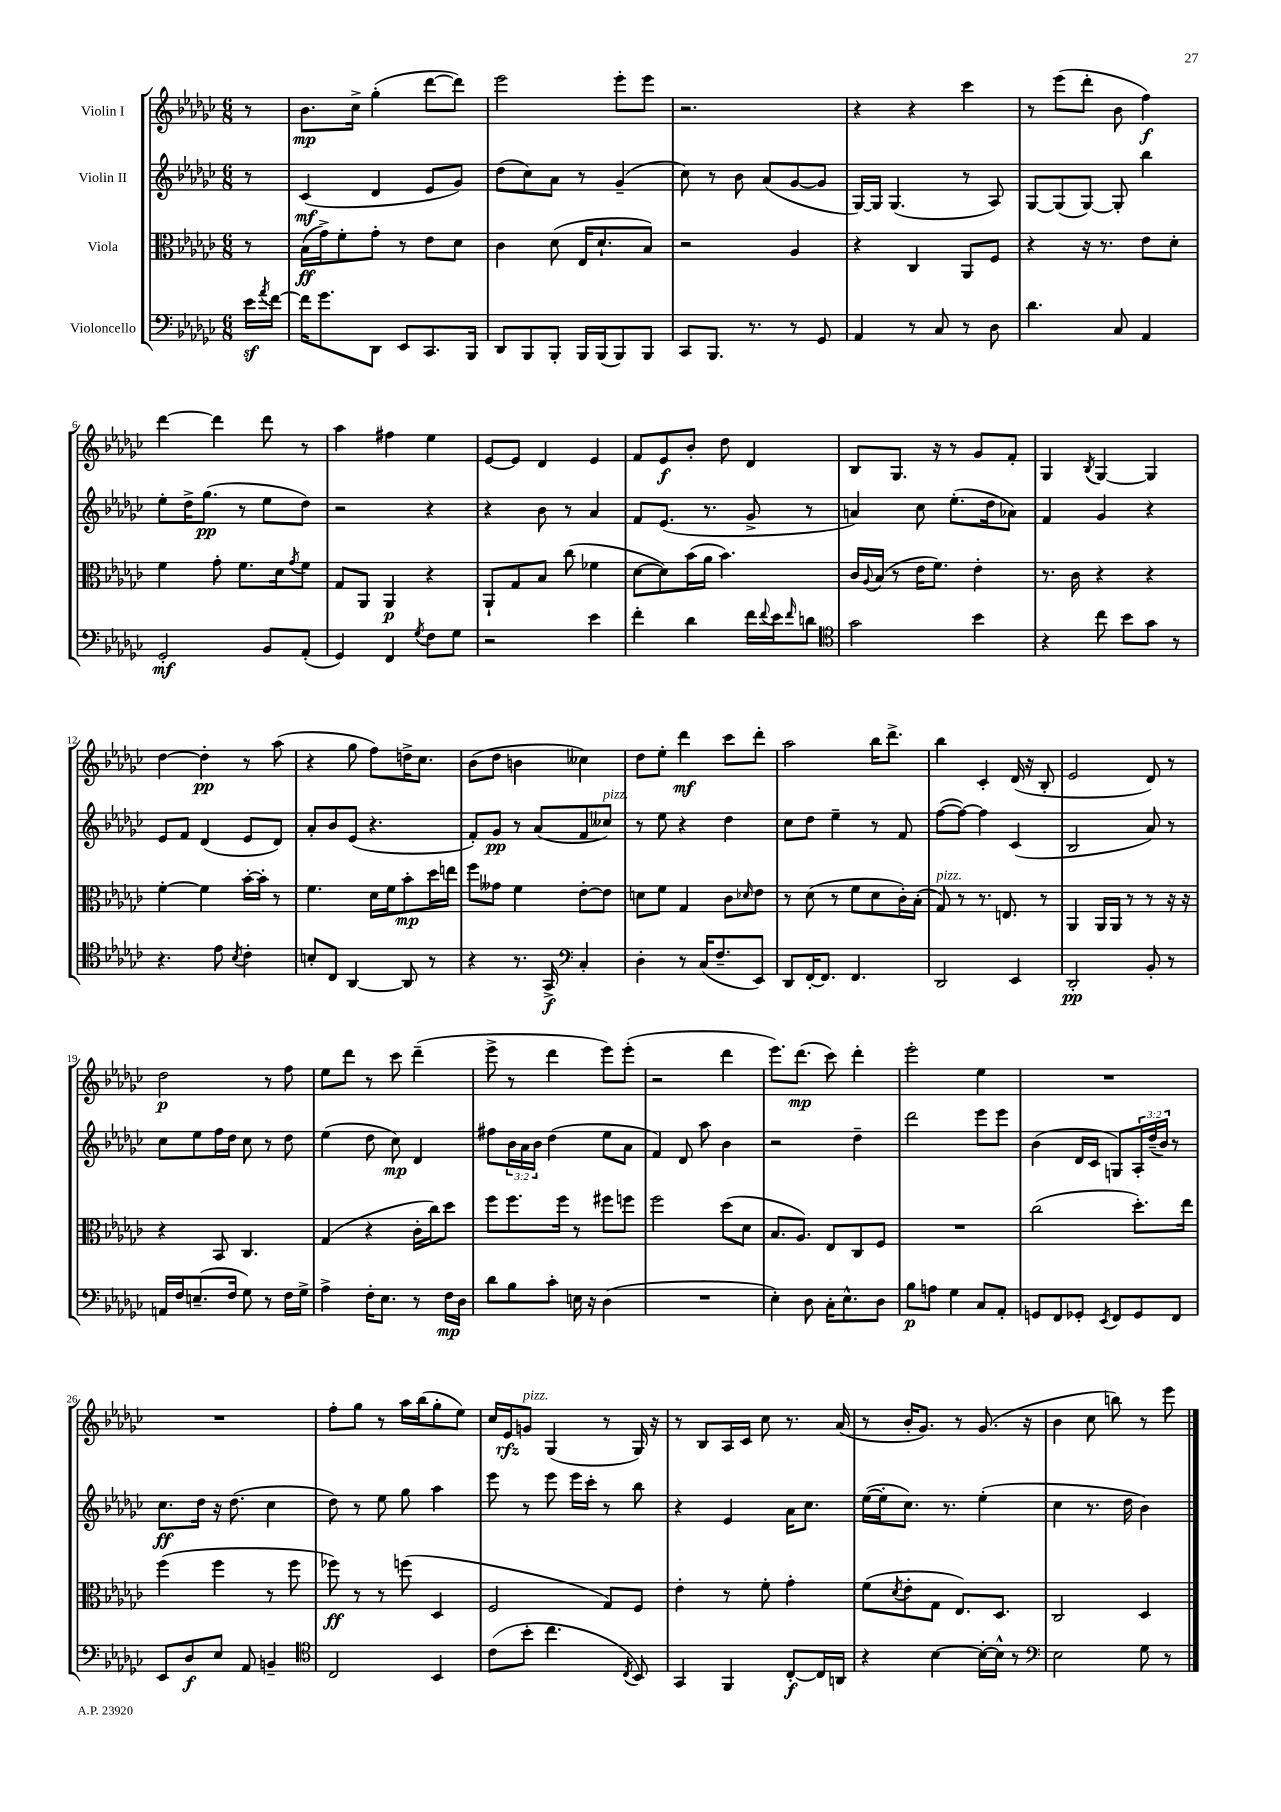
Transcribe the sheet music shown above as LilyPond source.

<<
\new StaffGroup <<
\new Staff = "s0" \with { instrumentName = "Violin I" } {
    \clef treble \key ges \major \numericTimeSignature \time 6/8 \partial 8
    r8 |
    bes'8.\mp ces''16-> ges''4-.( des'''8~ des'''8) |
    ees'''2 ees'''8-. ees'''8 |
    r2. |
    r4 r4 ces'''4 |
    r8 ees'''8( des'''8-. bes'8 f''4\f) |
    des'''4~ des'''4 des'''8 r8 |
    aes''4 fis''4 ees''4 |
    ees'8~ ees'8 des'4 ees'4 |
    f'8 ees'8\f bes'8-. des''8 des'4 |
    bes8 ges8. r16 r8 ges'8 f'8-. |
    ges4 \acciaccatura { bes8 } ges4~ ges4 |
    des''4~ des''4-.\pp r8 aes''8( |
    r4 ges''8 f''8) d''16-> ces''8. |
    bes'8( des''8 b'4 ceses''4) |
    des''8 ees''8-. des'''4\mf ces'''8 des'''8-. |
    aes''2 bes''16 des'''8.-> |
    bes''4 ces'4-. des'16( r16 bes8-. |
    ees'2 des'8) r8 |
    des''2\p r8 f''8 |
    ees''8 des'''8 r8 ces'''8 des'''4--( |
    ees'''8-> r8 des'''4 ees'''8) ees'''8-.( |
    r2 des'''4 |
    ees'''8.) des'''8.\mp( ces'''8) des'''4-. |
    ees'''2-. ees''4 |
    R2. |
    R2. |
    f''8-. ges''8 r8 aes''16 bes''16( ges''8-. ees''8) |
    ces''16 ees'16\rfz g'8^\markup { \italic "pizz." } ges4( r8 ges16) r16 |
    r8 bes8 aes16 ces'16 ces''8 r8. aes'16( |
    r8 bes'16-. ges'8.) r8 ges'8.( r16 |
    bes'4 ces''8 b''8) r8 ees'''8 \bar "|." |
}
\new Staff = "s1" \with { instrumentName = "Violin II" } {
    \clef treble \key ges \major \numericTimeSignature \time 6/8 \override Staff.TupletNumber.text = #tuplet-number::calc-fraction-text \partial 8
    r8 |
    ces'4\mf( des'4 ees'8 ges'8) |
    des''8( ces''8) aes'8 r8 ges'4--( |
    ces''8) r8 bes'8 aes'8( ges'8~ ges'8 |
    ges16~) ges16 ges4.( r8 aes8) |
    ges8~ ges8( ges8~) ges8-. bes''4 |
    ees''8-. des''16-> ges''8.\pp( r8 ees''8 des''8) |
    r2 r4 |
    r4 bes'8 r8 aes'4 |
    f'8 ees'8.( r8. ges'8-> r8 |
    a'4) ces''8 ees''8.-.( des''16 aes'8) |
    f'4 ges'4 r4 |
    ees'8 f'8 des'4( ees'8 des'8) |
    aes'8-. bes'8 ees'8( r4. |
    f'8-.) ges'8\pp r8 aes'8( f'8 ceses''8^\markup { \italic "pizz." }) |
    r8 ees''8 r4 des''4 |
    ces''8 des''8 ees''4-- r8 f'8 |
    f''8~( f''8~) f''4 ces'4( |
    bes2 aes'8) r8 |
    ces''8 ees''8 f''16 des''16 ces''8 r8 des''8 |
    ees''4( des''8 ces''8\mp) des'4 |
    fis''8 \tuplet 3/2 { bes'16 aes'16 bes'16 } des''4( ees''8 aes'8 |
    f'4) des'8 aes''8 bes'4 |
    r2 des''4-- |
    des'''2 ees'''8 ees'''8 |
    bes'4( des'16 ces'16 g8) \tuplet 3/2 { aes16-. des''16--( bes'16) } r8 |
    ces''8.\ff des''16 r16 des''8.( ces''4 |
    des''8) r8 ees''8 ges''8 aes''4 |
    ees'''8 r8 ees'''8 ees'''16 ces'''16-. r8 bes''8 |
    r4 ees'4 aes'16 ces''8. |
    ees''16~( ees''16-. ces''8.) r8. ees''4-.( |
    ces''4 r8. des''16 bes'4) \bar "|." |
}
\new Staff = "s2" \with { instrumentName = "Viola" } {
    \clef alto \key ges \major \numericTimeSignature \time 6/8 \partial 8
    r8 |
    bes16\ff( ges'16->) f'8-. ges'8-. r8 ees'8 des'8 |
    ces'4 des'8( ees16 des'8.-! bes8) |
    r2 aes4 |
    r4 ces4 aes,8 f8 |
    r4 r16 r8. ees'8 des'8-. |
    f'4 ges'8-. f'8. des'16 \acciaccatura { ges'8 } f'8 |
    ges8 aes,8 aes,4\p r4 |
    aes,8-! ges8 bes8 ces''8( fes'4 |
    des'8~ des'8) bes'16( aes'16 bes'4.) |
    ces'16 \appoggiatura { aes8 } bes16( r8 ees'16 f'8.) ees'4-. |
    r8. ces'16 r4 r4 |
    f'4~-. f'4 bes'16~-. bes'16-. r8 |
    f'4. des'16 f'16 bes'8-.\mp des''16 e''16 |
    f''8 geses'8 f'4 ees'8~-. ees'8 |
    d'8 f'8 ges4 ces'8 \grace { des'16 } ees'8 |
    r8 des'8( r8 f'8 des'8 ces'16-.) bes16-.( |
    ges8^\markup { \italic "pizz." }) r8 r8. e8. r8 |
    aes,4 aes,16 aes,16 r8 r8 r16 r16 |
    r4 bes,8 ces4. |
    ges4( r4 ces'16-. ces''16) des''8 |
    f''8 f''8. f''16 r8 fis''8 f''8 |
    f''2 des''8( des'8 |
    bes8. aes8.) ees8 ces8 f8 |
    R2. |
    ces''2( des''8.-.) ees''16 |
    f''4( f''4 r8 f''8 |
    fes''8\ff) r8 r8 f''8( des4 |
    f2 ges8) f8 |
    ees'4-. r8 f'8-. ges'4-. |
    f'8( \acciaccatura { des'8 } ees'8-. ges8 ees8.) des8. |
    ces2 des4 \bar "|." |
}
\new Staff = "s3" \with { instrumentName = "Violoncello" } {
    \clef bass \key ges \major \numericTimeSignature \time 6/8 \partial 8
    ees'16\sf \acciaccatura { aes'8 } f'16~ |
    f'16 ges'8. des,8 ees,8 ces,8. bes,,16 |
    des,8 bes,,8 bes,,8-. bes,,16 bes,,16( bes,,8) bes,,8 |
    ces,8 bes,,8. r8. r8 ges,8 |
    aes,4 r8 ces8 r8 des8 |
    des'4. ces8 aes,4 |
    ges,2-.\mf bes,8 aes,8-.( |
    ges,4) f,4 \acciaccatura { ges8 } f8 ges8 |
    r2 ees'4 |
    f'4-. des'4 f'16 \appoggiatura { f'8 } ees'16 \grace { f'16 } d'8 |
    \clef tenor ges'2 bes'4 |
    r4 ces''8 bes'8 ges'8 r8 |
    r4. ees'8 \acciaccatura { bes8 } ces'4-. |
    b8-. ces8 aes,4~ aes,8 r8 |
    r4 r8. ges,16->\f \clef bass ces4-. |
    des4-. r8 ces16( f8.-- ees,8) |
    des,8 f,16~-. f,8. f,4. |
    des,2 ees,4 |
    des,2-.\pp bes,8-. r8 |
    a,16 f16 e8.--( f16 ges8) r8 f16 ges16-> |
    aes4-> f16-. ees8. r8 f16\mp des16 |
    des'8 bes8 ces'8-. e16 r16 des4( |
    R2. |
    ees4-.) des8 ces16-. ees8.-^ des8 |
    bes8\p a8 ges4 ces8 aes,8-. |
    g,8 f,8 ges,8-. \acciaccatura { ees,8 } f,8 ges,8 f,8 |
    ees,8 des8\f ees8 aes,8 b,4-- |
    \clef tenor ces2 bes,4 |
    ces'8( bes'8-. ces''4. \acciaccatura { ces8 } bes,8) |
    ges,4 f,4 ces8~-.\f ces16 a,16 |
    r4 bes4~ bes16~-. bes16-^ r8 |
    \clef bass ees2 ges8 r8 \bar "|." |
}
>>
>>
